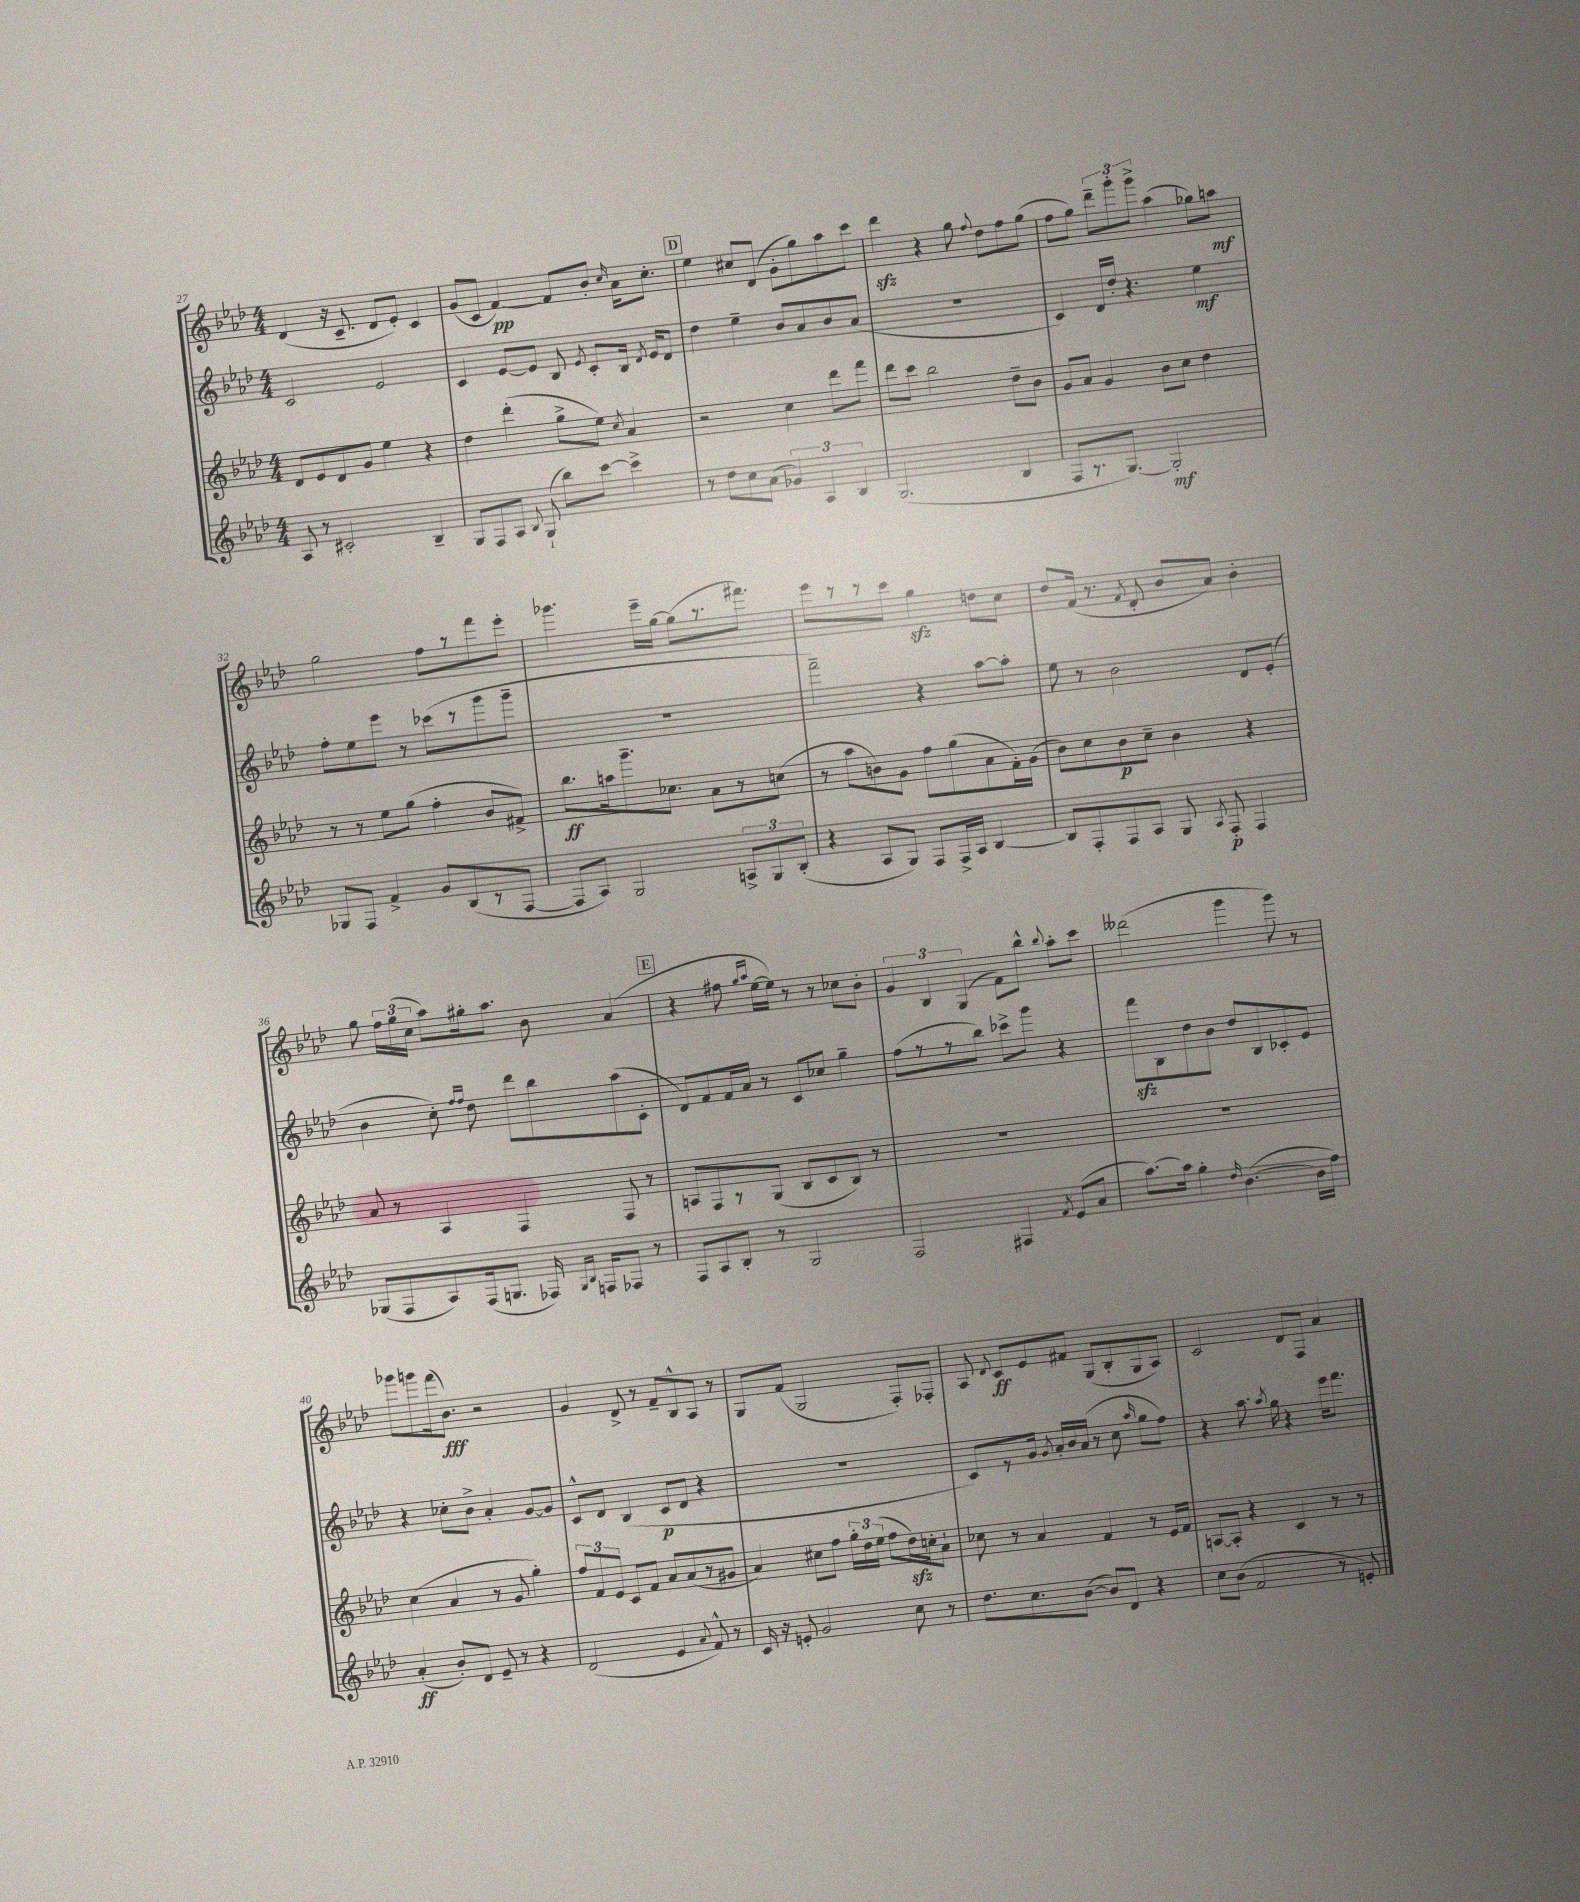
<<
\new StaffGroup <<
\new Staff = "s0" {
    \clef treble \key aes \major \numericTimeSignature \time 4/4
    \autoBeamOff des'4( r16 c'8.-- des'8[ ees'8]-.) c'4 |
    g'8[( c'8] f'4~\pp) f'8[ bes'8]-. \grace { c''16 } aes'16[ c''8.]-. |
    \mark \markup { \box "D" } ees''4 cis''8[ des'8]( g'8[-. g''8) aes''8 c'''8] |
    des'''4\sfz r4 g''8 \appoggiatura { f''8 } des''8[ f''8 g''8]( |
    f''8[ g''8]) \tuplet 3/2 { des'''8[-- g'''8-. g'''8]-> } aes''4( ges''8[) a''8]\mf |
    g''2 f''8[ r8 f'''8 ees'''8]-. |
    ges'''4. ees'''16[-- g''16]~ g''8[( r8. fis'''8.]) |
    ees'''8[ r8 r8 c'''8] g''4\sfz d''8[ c''8] |
    des''8[ f'16]( r8. \acciaccatura { f'8 } des'8-. bes'8[ aes'8]) bes'4-. |
    g''8 \tuplet 3/2 { f''16[ g''16( c''16] } aes''8[) gis''16-. aes''8.] bes'8 aes'4( |
    \mark \markup { \box "E" } r4 fis''8 \grace { g''16[ aes''16] } ees''16[~ ees''16]) r8 r8 ces''8[ bes'8]-. |
    \tuplet 3/2 { g'4 bes4 g4( } f'8[) bes''8]-^ \appoggiatura { bes''8 } aes''8[-. c'''8] |
    deses'''2( g'''4 g'''8) r8 |
    ges'''8[ g'''8 f'''16( bes'8.]\fff) r2 |
    g'4 des'8-> r8 f'8[-- bes8-^ aes8] r8 |
    g8[ f'8]( g2 f8[-.) fes8]-. |
    aes8 \appoggiatura { des'8 } c'8[\ff ees'8 fis'8] g8[( bes8-. g8 aes8]) |
    c'2 des'8[ f8] aes'4 \bar "|." |
}
\new Staff = "s1" {
    \clef treble \key aes \major \numericTimeSignature \time 4/4
    \autoBeamOff c'2 ees'2 |
    c'4 ees'8[~ ees'8] bes8 \acciaccatura { ees'8 } c'8[-. bes16] \acciaccatura { des'8 } ees'16[ des'8] |
    \mark \markup { \box "D" } des''4 ees''4-- bes'8[ aes'8 bes'8 aes'8]( |
    R1 |
    c'4) des'16[ des''16]-. r4. ees''4\mf |
    f''8[-. ees''8 ees'''8] r8 ces'''8[( r8 g'''8 g'''8]-- |
    R1 |
    f'''2--) r4 aes''8[~ aes''8]-. |
    ees''8 r8 bes'2 des'8[ ees'8]-.( |
    bes'4 c''8-.) \grace { f''16[ f''16] } des''8 des'''8[ bes''8 aes''8( c'8]-. |
    \mark \markup { \box "E" } des'8[) f'8 f'16 aes'16] r8 c'8[ ces''8] g''4-- |
    f''8[( r8 r8 bes''8]) ces'''8[-> g'''8] r4 |
    f'''8[\sfz bes8 des''8 bes'8] des''8[ bes8 ces'8-. ees'8] |
    r4 ces''8[-. bes'8]-> aes'4-. g'8[~ g'8] |
    c'8[-^ des'8] bes4( c'8[\p des'8] r4 |
    R1 |
    c'8[) r8 g'16] \acciaccatura { g'8 } aes'16[-. bes'16 aes'16]( r8 c''8 \grace { aes''16 } g''8[ f''8]) |
    r4 aes''8. \acciaccatura { aes''8 } g''16 r4 ees'''16[ f'''8.] \bar "|." |
}
\new Staff = "s2" {
    \clef treble \key aes \major \numericTimeSignature \time 4/4
    \autoBeamOff des'8[ ees'8 des'8 g'8] ees''4 r4 |
    des''4 des'''4-.( g''8[-> ees''8]) \acciaccatura { c''8 } aes'4 |
    \mark \markup { \box "D" } r2 c''4 des'''8[ f'''8] |
    des'''8[ c'''8] bes''2 des''8[-- bes'8] |
    g'8[ aes'8] g'4 bes'8[ c''8] des''4 |
    r8 r8 ees''8[ g''8]( f''4-. bes'8[ fis'8]->) |
    bes''8.[\ff a''16 g'''8.-- ces''8.] aes'8[ r8 c''8]( |
    r8 aes''8[ b'8) g'8] f''8[ g''8( aes'8 f'16-.) g'16]( |
    bes'8[) c''8 bes'8\p c''8]-- bes'4 r4 |
    aes'8 r8 aes4 f4 f8 r8 |
    \mark \markup { \box "E" } a8[ f8 r8 g8]( bes8[ c'8 bes8]) r8 |
    R1 |
    R1 |
    c''4( aes'4 r8 g'8 g''4-.) |
    \tuplet 3/2 { f''8[ f'8 ees'8] } c'8[ f'8] aes'8[ aes'8( r8 gis'8] |
    aes'4) cis''8[ f''8] \tuplet 3/2 { g''16[-. des''16 ees''16]( } f''8[ des''16\sfz) c''16-. aes'8]-! |
    ces''8 r8 aes'4 f'4 r8 ees'16[ f'16] |
    a8[~ a8]-. r4 c'4 r8 r8 \bar "|." |
}
\new Staff = "s3" {
    \clef treble \key aes \major \numericTimeSignature \time 4/4
    \autoBeamOff aes8 r8 cis'2-. bes4-- |
    g8[ f8 aes8] \appoggiatura { bes8 } g8-!( bes''8[) c'''8]~ c'''4-> |
    \mark \markup { \box "D" } r8 des''8[ c''8 aes'8]( \tuplet 3/2 { ges'4) aes4 bes4 } |
    g2.( bes4 |
    f8[ r8. g8.]~) g2-.\mf |
    ges8[ f8] f'4-> g'8[ bes8( r8 f8]~ |
    f8[ aes8]) g2 \tuplet 3/2 { a8[-> g8 bes8]-.( } |
    r4 aes8[ g8]) f8[ f16-> aes16] bes4~ |
    bes8[ f8-. f8 aes8] g8 \acciaccatura { aes8 } f8-.\p f4 |
    ges8[( f8 aes8) f16( g8.] fes16) \grace { g16[ bes16] } f16[ fes8] r8 |
    \mark \markup { \box "E" } f8[ aes8 bes8]-. r8 g2 |
    f2 fis4 \acciaccatura { f'8 } ees'8[( aes'8] |
    aes''8.[~) aes''16] g''4-. \grace { des''16 } bes'4.~( bes'16[ f''16]) |
    aes'4-.\ff( bes'8[-.) des'8] ees'8-- r8 r4 |
    des'2( ees'4 \appoggiatura { aes'8 } f'8-^) r8 |
    c'16 r16 e'8-. g'2 c''8 r8 |
    des''8.[ c''8. bes'8]~( bes'8[) des'8] r4 |
    c''8[ bes'8]( f'2 r8 e'8-.) \bar "|." |
}
>>
>>
\layout { \context { \Score currentBarNumber = #27 } }
